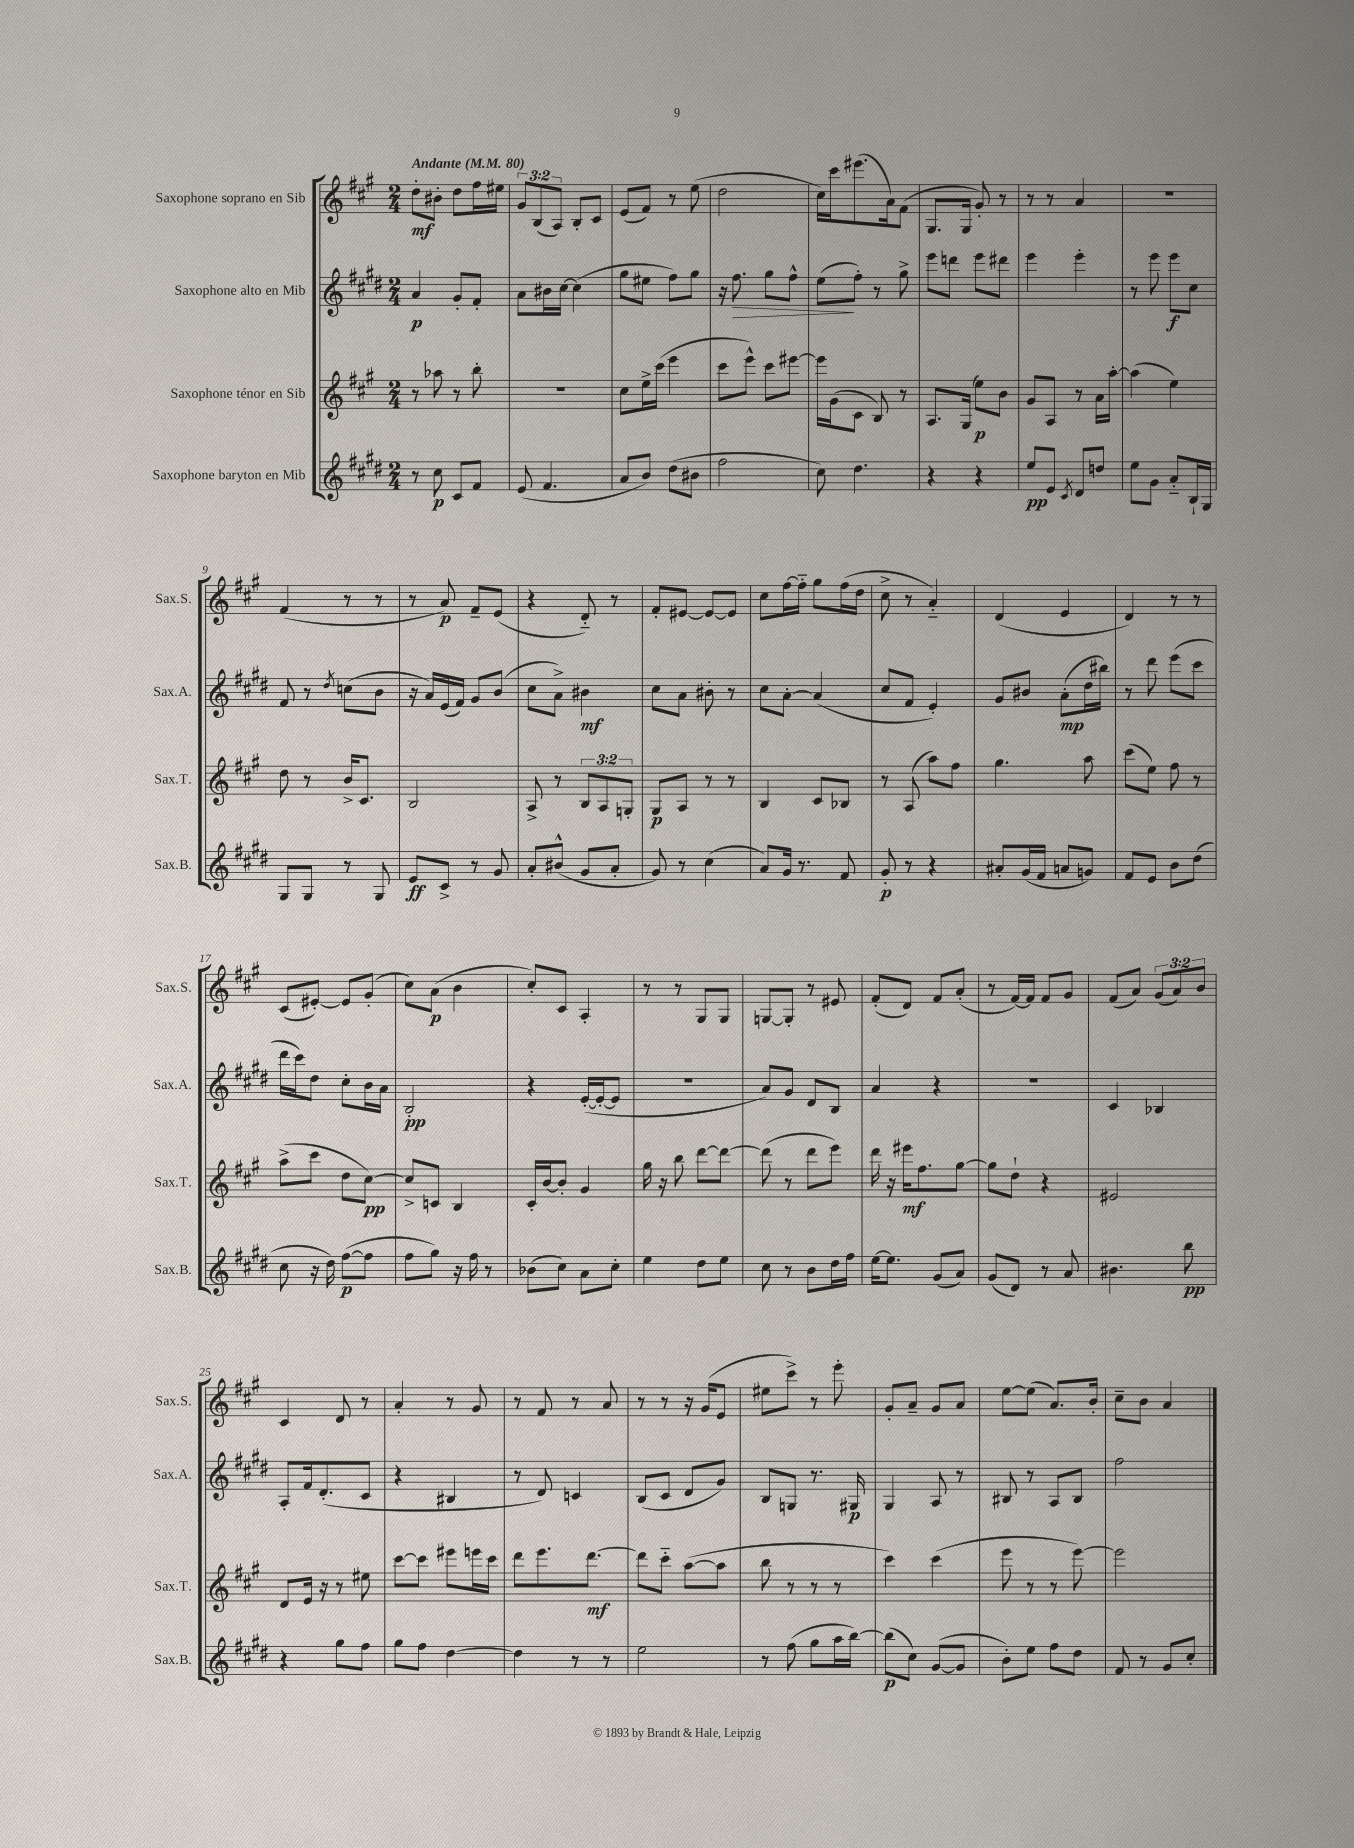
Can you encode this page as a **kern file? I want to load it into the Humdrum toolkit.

**kern	**kern	**kern	**kern
*staff4	*staff3	*staff2	*staff1
*clefG2	*clefG2	*clefG2	*clefG2
*k[f#c#g#d#]	*k[f#c#g#]	*k[f#c#g#d#]	*k[f#c#g#]
*M2/4	*M2/4	*M2/4	*M2/4
*MM80	*MM80	*MM80	*MM80
8r	8r	4a	8dd'
8cc#	8aa-	.	8b#'
8c#	8r	8g#'	8dd
8f#	8bb'	8f#'	16ff#
.	.	.	16ee#
=	=	=	=
(8e	2r	8a	12g#
.	.	.	(12B
4.f#	.	16b#	.
.	.	.	12A)
.	.	[16cc#	.
.	.	(4cc#]	8B'
.	.	.	8c#
=	=	=	=
8a	8cc#	8gg#	(8e
8b)	16ee^	8ee#	8f#)
.	(16ccc#	.	.
(8dd#	4eee	8ff#)	8r
8b#	.	8gg#	(8ee
=	=	=	=
2ff#	8ccc#	16r	2dd
.	.	8.ff#	.
.	8eee^^)	.	.
.	8ccc#	8gg#	.
.	[8eee#	8ff#^^	.
=	=	=	=
8cc#)	16eee#]	(8ee	16cc#)
.	(16g#	.	16ccc#
4.dd#	8c#	8ff#')	(8.eee#
.	8B)	8r	.
.	.	.	16a)
.	8r	8gg#^	(8f#
=	=	=	=
4r	8.A	8eee	8.G#
.	.	8ddd	.
.	(16G#	.	16G#
4r	8ee)	8eee	8g#')
.	8b	8ddd#	8r
=	=	=	=
8ee	8g#	4eee	8r
8e	8A	.	8r
8qc#	.	.	.
8d#	8r	4eee'	4a
8dd	16a	.	.
.	[16aa'	.	.
=	=	=	=
8ee	(4aa]	8r	2r
8g#	.	8eee	.
8a'~	4ee)	8eee	.
16B`	.	8cc#	.
16G#	.	.	.
=	=	=	=
8G#	8dd	8f#	(4f#
8G#	8r	8r	.
.	.	8qdd#	.
8r	16b^	(8cc	8r
.	8.c#	.	.
8G#	.	8b	8r
=	=	=	=
8e	2B	16r	8r
.	.	16a)	.
8c#^	.	(16e	8a)
.	.	16f#)	.
8r	.	8g#	8f#~
8g#	.	(8b	(8e
=	=	=	=
8a'	8A^	8cc#	4r
(8b#^^	8r	8a^)	.
8g#	12B	4b#	8d'~)
.	12A	.	.
8a'	.	.	8r
.	12G'	.	.
=	=	=	=
8g#)	8G#	8cc#	8f#'
8r	8A	8a	[8e#
(4cc#	8r	8b#'	8e#_
.	8r	8r	8e#]
=	=	=	=
8a)	4B	8cc#	8cc#
16g#	.	[8a'	[16ff#
8.r	.	.	16ff#'~]
.	8c#	(4a]	8gg#
8f#	8B-	.	(16ff#
.	.	.	16dd
=	=	=	=
8g#'	8r	8cc#	8cc#^
8r	(8A	8f#	8r
4r	8aa)	4e')	4a'~)
.	8ff#	.	.
=	=	=	=
8a#'	4.gg#	8g#	(4d
(16g#	.	8b#	.
16f#	.	.	.
8a	.	(8a'	4e
8g)	8aa	16dd#	.
.	.	16bb#)	.
=	=	=	=
8f#	(8ccc#	8r	4d)
8e	8ee)	8ddd#	.
8b	8ff#	(8eee	8r
(8dd#	8r	8ccc#	8r
=	=	=	=
8cc#	(8aa^	16ddd#	(8c#
.	.	16ccc#)	.
16r	8ccc#	8dd#	[8e#')
16dd#)	.	.	.
([8ff#	8dd	8cc#'	8e#]
8ff#]	[8cc#)	16b	(8g#'
.	.	16a	.
=	=	=	=
8ff#	8cc#^]	2B'	8cc#)
8gg#)	8c	.	(8a
16r	4B	.	4b
16ff#	.	.	.
8r	.	.	.
=	=	=	=
(8b-	16c#'	4r	8cc#')
.	[16b	.	.
8cc#)	8b']	.	8c#
8a	4g#	([16e'	4A'
.	.	16e'_	.
8cc#'	.	8e]	.
=	=	=	=
4ee	16gg#	2r	8r
.	16r	.	.
.	8bb	.	8r
8dd#	[8ddd	.	8G#
8ee	8ddd_	.	8G#
=	=	=	=
8cc#	(8ddd]	8a)	[8G
8r	8r	8g#	8G']
8b	8ddd	8d#	8r
16dd#	8eee)	8B	8e#
16ff#	.	.	.
=	=	=	=
[16ee	16ddd	4a	(8f#'
8.ee]	16r	.	.
.	16eee#	.	8d)
.	8.ff#	.	.
(8g#	.	4r	8f#
8a)	[8gg#	.	(8a'
=	=	=	=
(8g#	8gg#]	2r	8r
8d#)	8dd`	.	[16f#)
.	.	.	16f#]
8r	4r	.	8f#
8a	.	.	8g#
=	=	=	=
4.b#	2e#	4c#	(8f#
.	.	.	8a)
.	.	4B-	(12g#
.	.	.	12a)
8bb	.	.	.
.	.	.	12b
=	=	=	=
4r	8d	8A'	4c#
.	16e	16f#	.
.	16r	(8.d#'	.
8gg#	8r	.	8d
8ff#	8ee#	8c#	8r
=	=	=	=
8gg#	[8ccc#	4r	4a'
8ff#	8ccc#]	.	.
[4dd#	8eee#	4B#	8r
.	16eee	.	8g#
.	16ccc#	.	.
=	=	=	=
4dd#]	8ddd	8r	8r
.	8.eee	8d#)	8f#
8r	.	4c	8r
.	[8.ddd	.	.
8r	.	.	8a
=	=	=	=
2ee	8ddd]	(8B	8r
.	8ccc#'~	8c#	8r
.	([8aa	8d#	16r
.	.	.	(16g#
.	8aa]	8g#)	8e
=	=	=	=
8r	8bb	8B	8ee#
(8ff#	8r	8G	8ccc#^)
8gg#	8r	8.r	8r
16aa	8r	.	8eee'
[16bb)	.	16G#	.
=	=	=	=
(8bb]	4ccc#)	4G#	8g#'
8cc#)	.	.	8a~
([8g#	(4ccc#	8A	8g#
8g#]	.	8r	8a
=	=	=	=
8b')	8eee	8B#	[8ee
8ee	8r	8r	(8ee]
8ff#	8r	8A	8.a)
8dd#	[8eee)	8B#	.
.	.	.	16b'
=	=	=	=
8f#	2eee]	2ff#	8cc#~
8r	.	.	8b
8g#	.	.	4a
8cc#'	.	.	.
==	==	==	==
*-	*-	*-	*-
